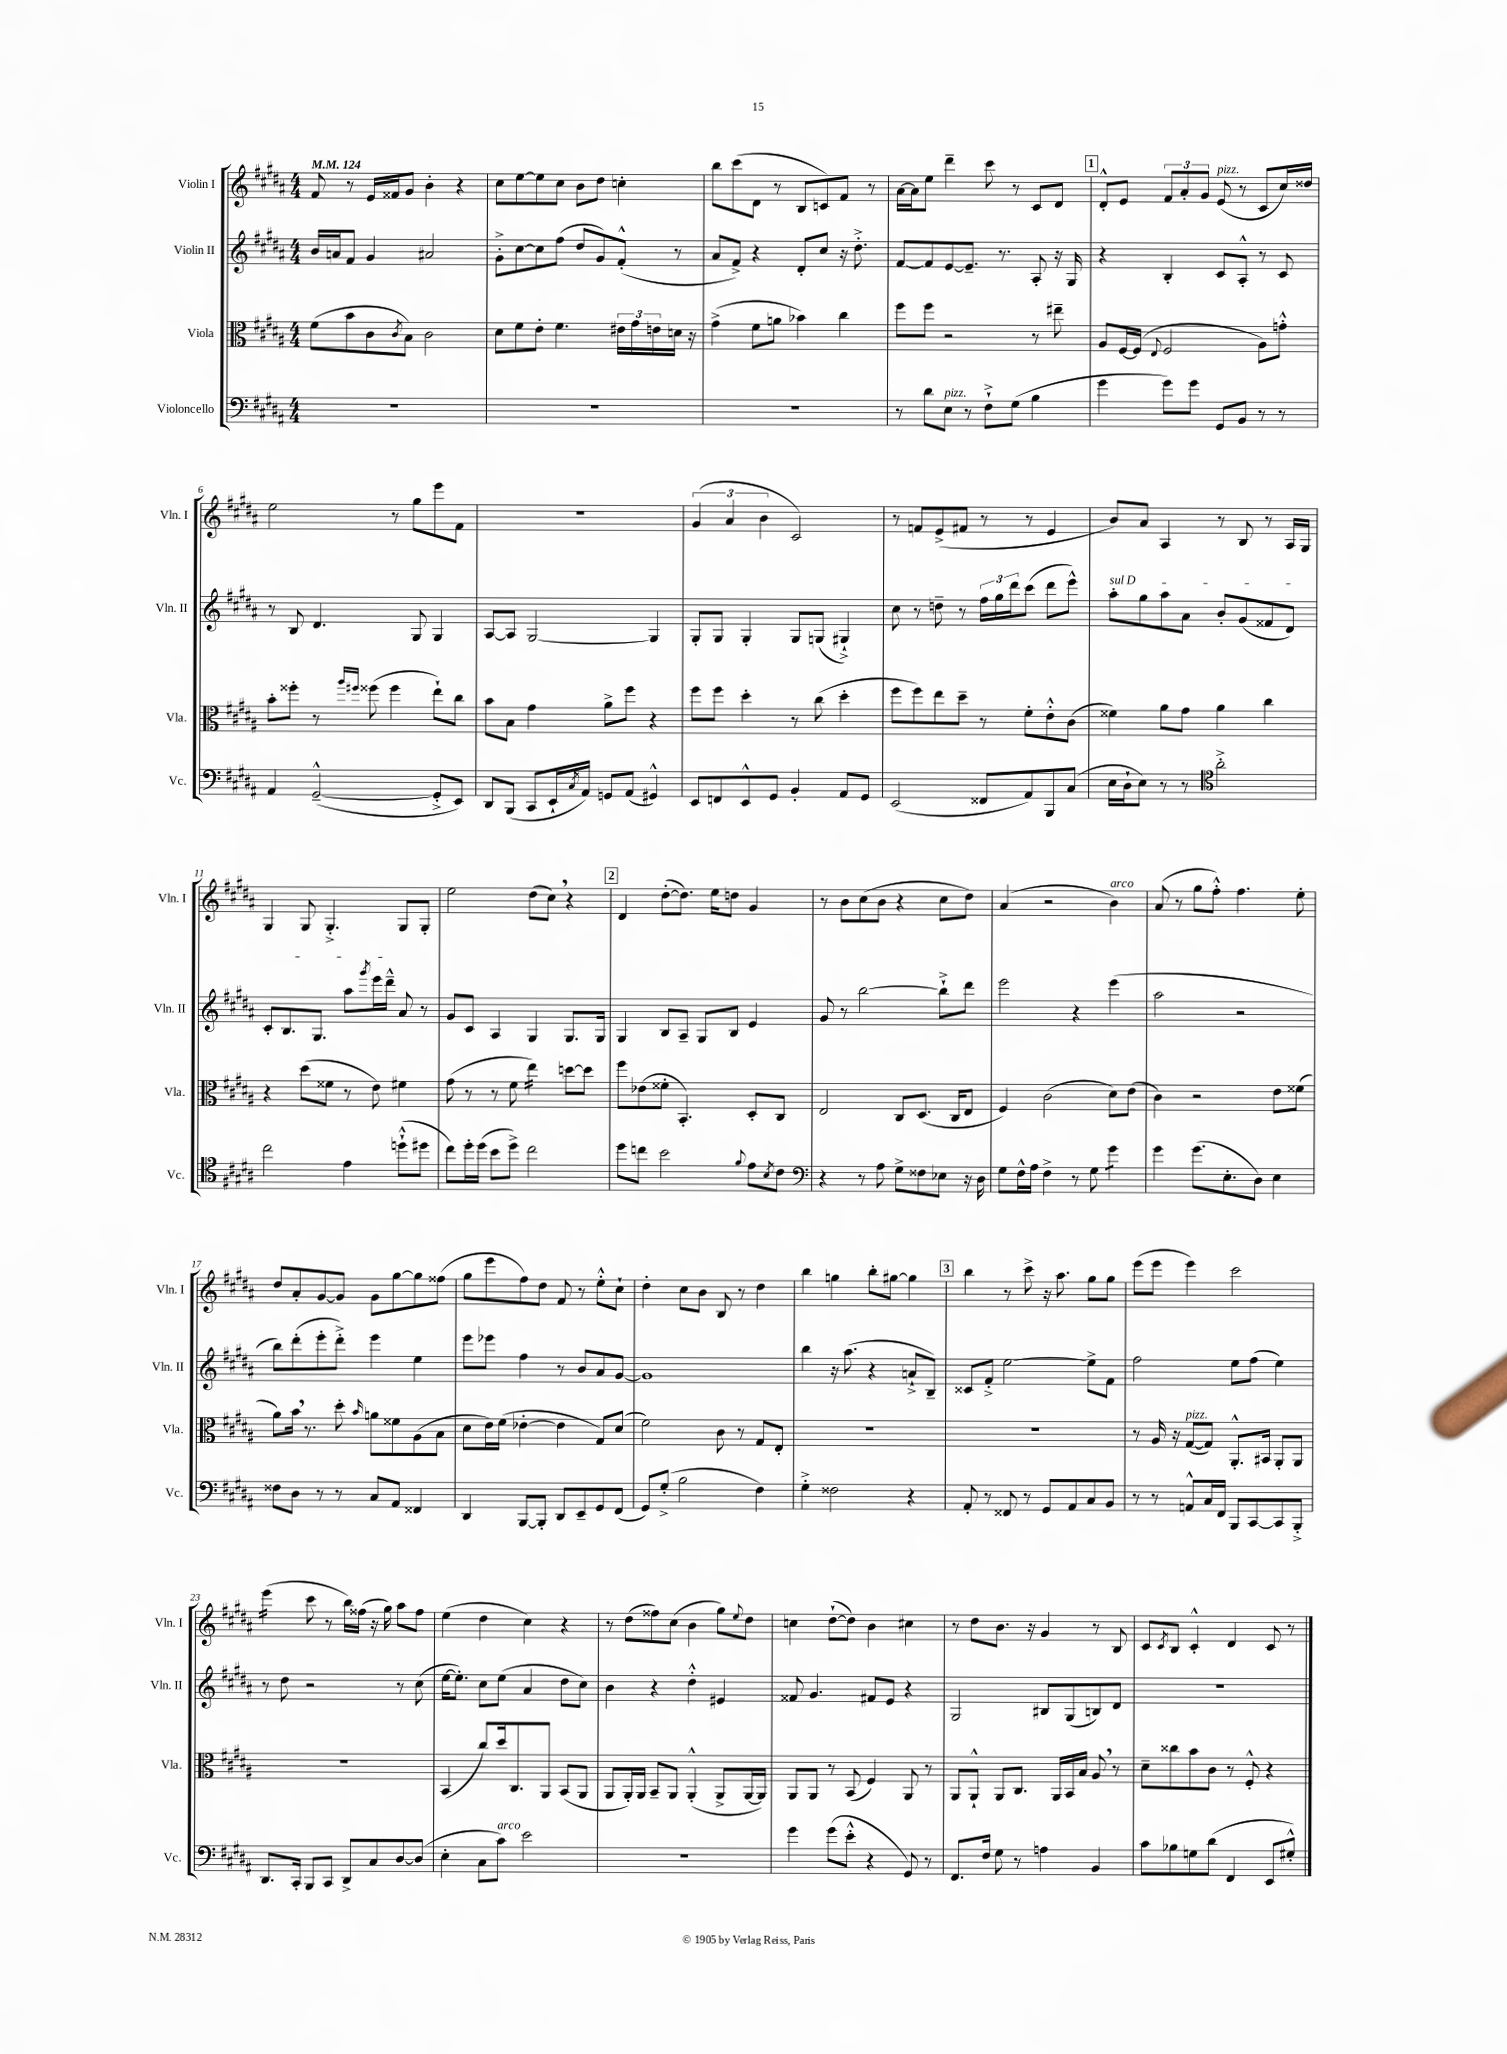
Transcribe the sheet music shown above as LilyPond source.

<<
\new StaffGroup <<
\new Staff = "s0" \with { instrumentName = "Violin I" shortInstrumentName = "Vln. I" } {
    \clef treble \key b \major \numericTimeSignature \time 4/4 \tempo 4 = 124
    fis'8 r8 e'16 fisis'16 gis'8 b'4-. r4 |
    cis''8 e''8~ e''8 cis''8 b'8 dis''8 c''4-. |
    b''8 cis'''8( dis'8 r8 b8 c'8) fis'8 r8 |
    ais'16~ ais'16 e''8 dis'''4-- cis'''8 r8 cis'8 dis'8 |
    \mark \markup { \box "1" } dis'8-.-^ e'8 \tuplet 3/2 { fis'8 ais'8-. gis'8 } e'8^\markup { \italic "pizz." }( r8 cis'8 cis''16) disis''16 |
    e''2 r8 gis''8 e'''8 fis'8 |
    R1 |
    \tuplet 3/2 { gis'4( ais'4 b'4 } cis'2) |
    r8 f'8 e'8->( fis'8 r8 r8 e'4 |
    b'8) ais'8 ais4 r8 b8 r8 ais16 gis16 |
    gis4 gis8 gis4.-.-> gis8 gis8-. |
    e''2 dis''8( cis''8) \breathe r4 |
    \mark \markup { \box "2" } dis'4 dis''8~-.( dis''8.) e''16 d''8 gis'4 |
    r8 b'8 cis''8( b'8 r4 cis''8 dis''8) |
    ais'4( r2 b'4^\markup { \italic "arco" }) |
    ais'8( r8 gis''8 fis''8-.-^) fis''4. e''8-. |
    dis''8 ais'8-. gis'8~ gis'8 gis'8 gis''8~ gis''8 fisis''8( |
    gis''8 e'''8 fis''8) dis''8 fis'8 r8 e''8-.-^ cis''8-! |
    dis''4-. cis''8 b'8 b8 r8 dis''4 |
    b''4 g''4 b''8-. gis''8~ gis''4 |
    \mark \markup { \box "3" } b''4 r8 cis'''8-> r16 ais''8. gis''8 gis''8 |
    e'''8( e'''8 e'''4) cis'''2 |
    e'''4:16( cis'''8 r8 b''16) fisis''16( r16 gis''16) ais''8 fisis''8 |
    e''4( dis''4 cis''4) r4 |
    r8 dis''8( fisis''8) cis''8( b'4 gis''8) \appoggiatura { e''8 } dis''8 |
    c''4 dis''8~-!( dis''8) b'4 cis''4 |
    r8 dis''8 b'8. r16 gis'4 r8 b8 |
    cis'8 \acciaccatura { cis'8 } b8 cis'4-.-^ dis'4 cis'8 r8 \bar "|." |
}
\new Staff = "s1" \with { instrumentName = "Violin II" shortInstrumentName = "Vln. II" } {
    \clef treble \key b \major \numericTimeSignature \time 4/4
    b'16 a'16 fis'8 gis'4 ais'2 |
    gis'8-.-> cis''8~ cis''8 fis''8( dis''8 gis'8) fis'8-.-^( r8 |
    ais'8 fis'8->) r4 dis'8-. cis''8 r16 dis''8.-.-> |
    fis'8~ fis'8 e'8~ e'8.-- r8. ais8-. r16 gis16 |
    \mark \markup { \box "1" } r4 b4-. cis'8 ais8-.-^ r8 cis'8 |
    r8 b8 dis'4. gis8 gis4 |
    ais8~ ais8 gis2~ gis4 |
    gis8-. gis8 gis4-. gis8 g8( gis4-!->) |
    cis''8 r8 d''8-- r8 \tuplet 3/2 { fis''16 gis''16 dis'''16 } cis'''8( dis'''8 e'''8-^) |
    \once \override TextSpanner.bound-details.left.text = \markup { \italic "sul D" } ais''8-.\startTextSpan gis''8 ais''8 ais'8 b'8-. gis'8( fisis'8 dis'8) |
    cis'8-. b8. gis8. ais''8 \acciaccatura { gis'''8 } e'''16 dis'''16---^ ais'8\stopTextSpan r8 |
    gis'8 cis'8 ais4 gis4 gis8. gis16 |
    \mark \markup { \box "2" } gis4 b8 ais8-- gis8 b8 e'4 |
    gis'8 r8 b''2~ b''8-!-> dis'''8 |
    e'''2 r4 e'''4( |
    ais''2 r2 |
    b''8) dis'''8-.( e'''8-. dis'''8-.->) e'''4 e''4 |
    e'''8 ees'''8 fis''4 r8 b'8 ais'8 gis'8~ |
    gis'1 |
    b''4 r16 ais''8.( r4 a'8-!-> b8--) |
    \mark \markup { \box "3" } cisis'8 fis'8-.-> e''2~ e''8-> fis'8 |
    fis''2 e''8 fis''8( e''4) |
    r8 dis''8 r2 r8 cis''8( |
    e''16~ e''8.-.) cis''8 e''8( ais'4 dis''8 cis''8) |
    b'4 r4 dis''4-.-^ eis'4 |
    fisis'8 gis'4. fis'8 e'8 r4 |
    gis2 bis8 gis8( b8) dis'8 |
    R1 \bar "|." |
}
\new Staff = "s2" \with { instrumentName = "Viola" shortInstrumentName = "Vla." } {
    \clef alto \key b \major \numericTimeSignature \time 4/4
    fis'8( b'8 cis'8 \acciaccatura { cis'8 } b8) cis'2 |
    dis'8 fis'8 e'8-. fis'4. \tuplet 3/2 { eis'16 gis'16 e'16 } d'16 r16 |
    gis'4->( fis'8 a'8 bes'4) cis''4 |
    fis''8 fis''8 r2 r8 eis''8-- |
    \mark \markup { \box "1" } ais8 fis16~ fis16( \appoggiatura { e8 } fis2 ais8) g'8-.-^ |
    b'8-. fisis''8-. r8 \grace { ais''16 fis''16 } fisis''8( fisis''4 e''8-!) cis''8 |
    b'8 b8 gis'4 ais'8-> fis''8 r4 |
    fis''8 fis''8 dis''4-. r8 cis''8( dis''4-. |
    fis''8 fis''8) e''8 dis''8-- r8 fis'8-. e'8-.-^ cis'8( |
    fisis'4) ais'8 gis'8 ais'4 cis''4 |
    r4 dis''8( fisis'8 r8 e'8) fis'4 |
    gis'8( r8 r8 fis'8 e''4:16) d''8~ d''8 |
    \mark \markup { \box "2" } fis''8 ees'8( fisis'8-. b,4.-.) dis8-. cis8 |
    e2 cis8 dis8.( cis16 e8 |
    fis4) cis'2( dis'8) e'8( |
    cis'4) r2 e'8 fisis'8( |
    ais'8) b'16 \breathe r8. dis''8-. \grace { b'16 } a'8 fisis'8 ais8( b8 |
    dis'8 e'16) fis'16( ees'4~-. ees'4 gis8) dis'8( |
    fis'2) cis'8 r8 gis8 e8-. |
    R1 |
    \mark \markup { \box "3" } R1 |
    r8 ais16 r16 gis8~^\markup { \italic "pizz." }( gis8) ais,8.-.-^ bis,16 ais,8-. ais,8 |
    R1 |
    b,4( cis''8) dis''16 cis8. ais,8 b,8( ais,8 |
    ais,8 ais,16-.) ais,16 b,8-- ais,8 ais,4-.-^( ais,8-> ais,16~ ais,16) |
    ais,8 ais,8 r8 b,8( fis4) ais,8 r8 |
    ais,8 ais,8-!-^ ais,8 cis8. ais,16 b,16 b16 ais8 \breathe r8 |
    dis'8-- cisis''8 b'8 cis'8 r8 fis8-.-^ r4 \bar "|." |
}
\new Staff = "s3" \with { instrumentName = "Violoncello" shortInstrumentName = "Vc." } {
    \clef bass \key b \major \numericTimeSignature \time 4/4
    R1 |
    R1 |
    R1 |
    r8 dis'8 e8^\markup { \italic "pizz." } r8 fis8-!-> gis8( b4 |
    \mark \markup { \box "1" } gis'4 gis'8) gis'8 gis,8 b,8 r8 r8 |
    ais,4 gis,2~---^( gis,8-.-> e,8) |
    dis,8 b,,8( cis,8 e,16-! \acciaccatura { cis8 } ais,16) g,8 ais,8( gis,4-^) |
    e,8 f,8 e,8-^ gis,8 b,4-. ais,8 gis,8 |
    e,2( fisis,8 ais,8) b,,8 cis8( |
    e16 dis16-! e8) r8 r8 \clef tenor ais'2-.-> |
    cis''2 e'4 d''8-!-^( dis''8 |
    cis''8) dis''16-. dis''16( b'8 dis''8->) cis''2 |
    \mark \markup { \box "2" } dis''8 c''8 b'2 \appoggiatura { fis'8 } e'8 \acciaccatura { b8 } cis'8 |
    \clef bass r4 r8 ais8 gis8-> fisis8 ees8 r16 dis16 |
    gis8 fis16-^ ais16 fis4-> r8 gis8 gis'4:8 |
    gis'4 gis'8.( e8.-. dis8) e4 |
    fisis8 dis8 r8 r8 cis8 ais,8 fisis,4 |
    dis,4 b,,8~ b,,8-. dis,8 e,8-- gis,8 fis,8( |
    gis,8) gis8-.->( b2 fis4) |
    gis4-.-> fisis2 r4 |
    \mark \markup { \box "3" } ais,8-. r8 fisis,8 r8 gis,8 ais,8 cis8 b,8 |
    r8 r8 a,8-^ cis16 fis,16 b,,8 cis,8~ cis,8 b,,8-.-> |
    dis,8. cis,16-. b,,8 cis,8 dis,8-> cis8 dis8~ dis8( |
    e4-. cis8 cis'8^\markup { \italic "arco" }) e'2 |
    R1 |
    gis'4 gis'8( e'8-.-^ r4 gis,8) r8 |
    fis,8. fis16 gis8 r8 a4 b,4 |
    cis'8 bes8 g8 dis'8( fis,4 e,8 gis8-.-^) \bar "|." |
}
>>
>>
